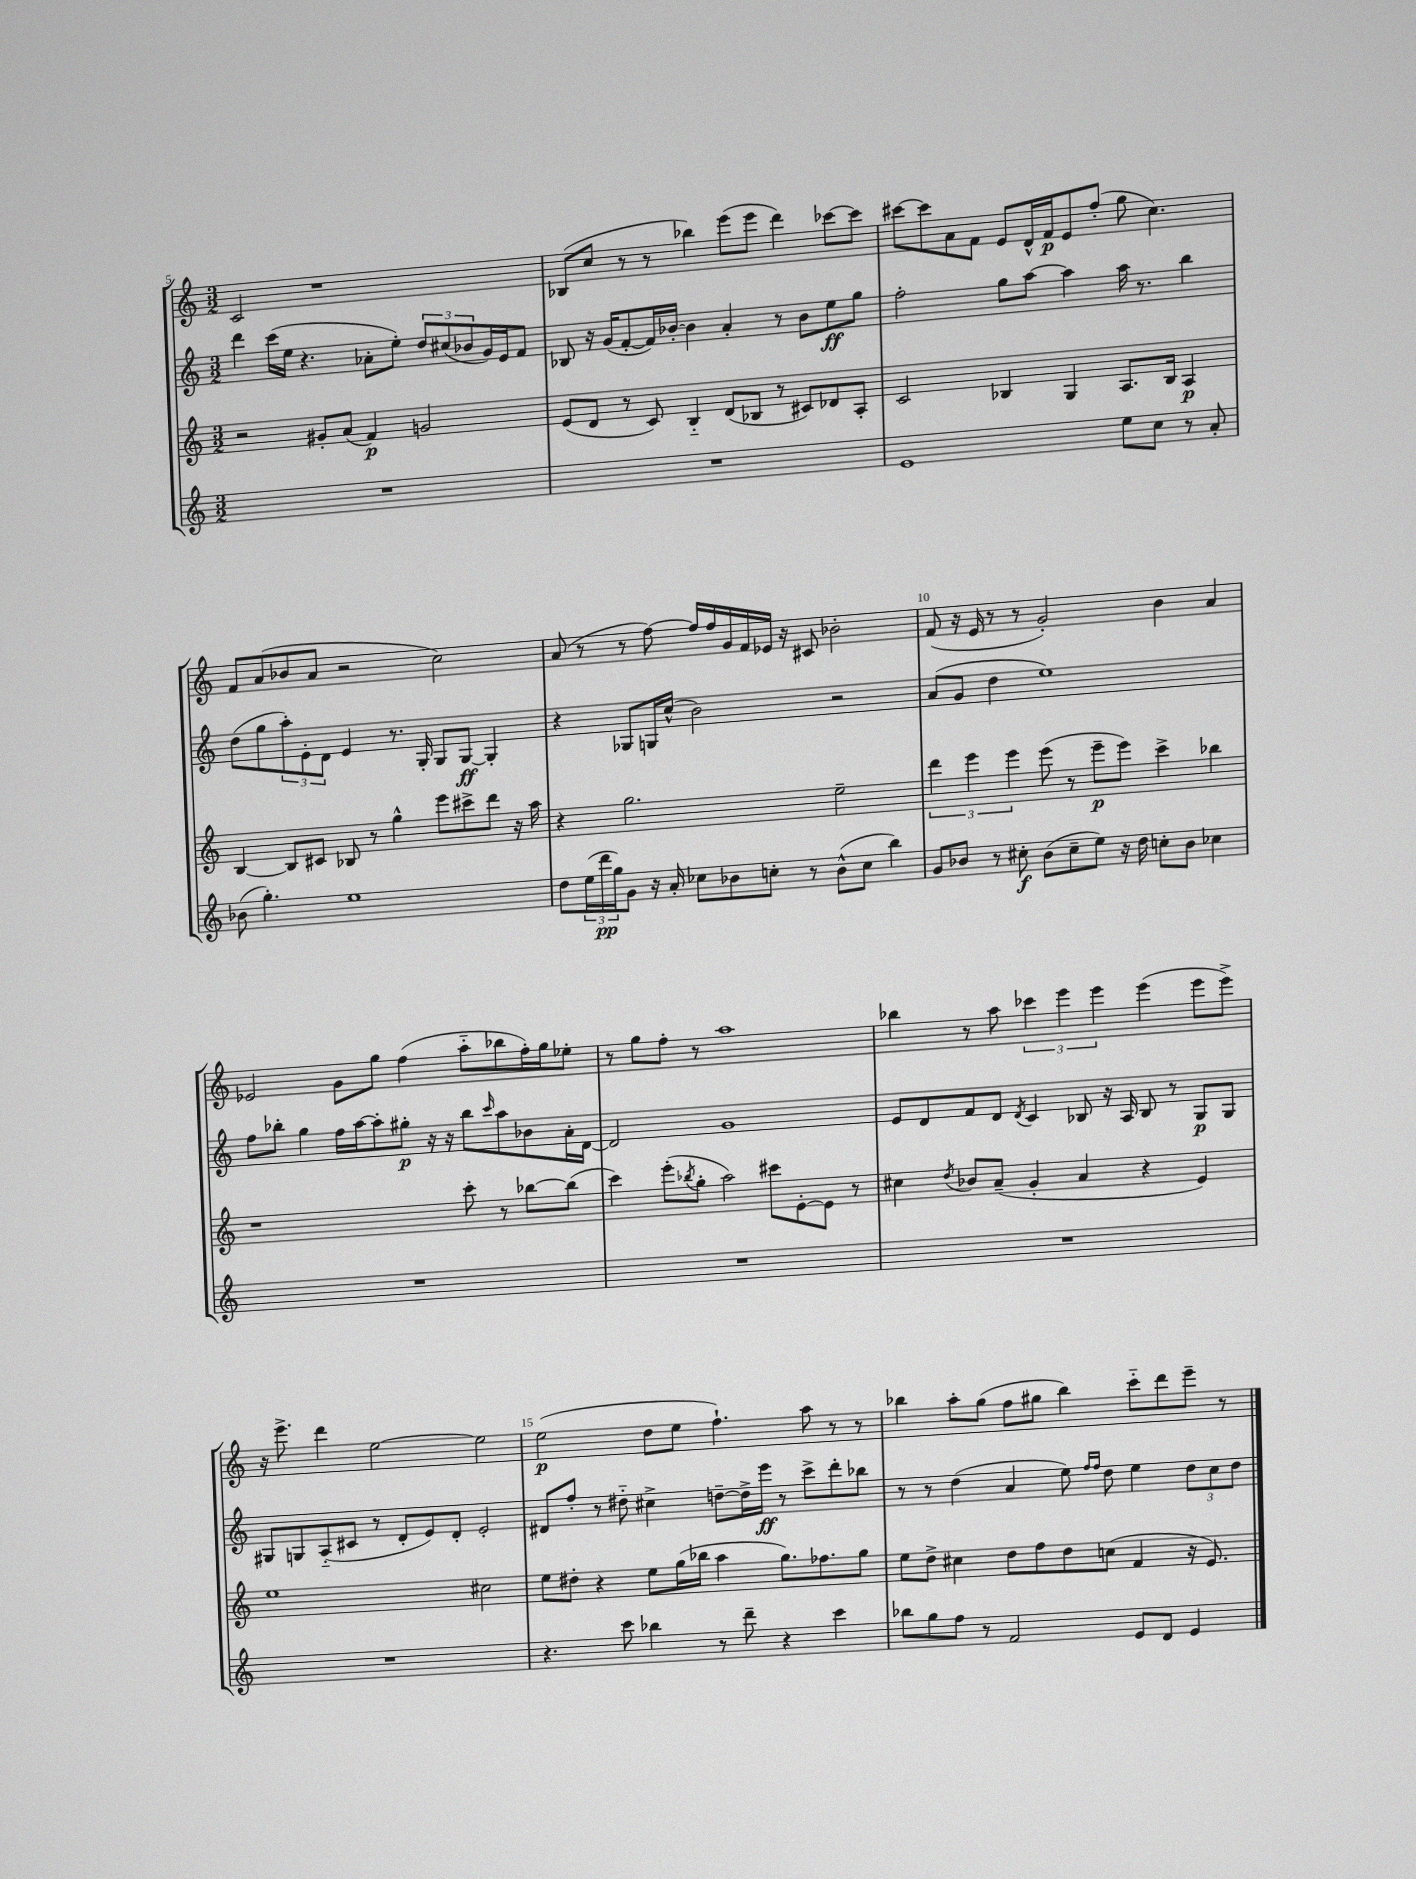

**kern	**dynam	**kern	**dynam	**kern	**dynam	**kern	**dynam
*part4	*part4	*part3	*part3	*part2	*part2	*part1	*part1
*staff4	*staff4	*staff3	*staff3	*staff2	*staff2	*staff1	*staff1
*clefG2	*	*clefG2	*	*clefG2	*	*clefG2	*
*k[]	*	*k[]	*	*k[]	*	*k[]	*
*M3/2	*	*M3/2	*	*M3/2	*	*M3/2	*
=5	=5	=5	=5	=5	=5	=5	=5
1.r	.	2r	.	4ddd\	.	2c/	.
.	.	.	.	(16ccc\LL	.	.	.
.	.	.	.	16ee\JJ	.	.	.
.	.	.	.	4.r	.	.	.
.	.	8g#X'/L	.	.	.	1r	.
.	.	(8a/J	.	.	.	.	.
.	.	4f/)	p	8a-X'\L	.	.	.
.	.	.	.	8ee'\J)	.	.	.
.	.	2gn/	.	12dd/L	.	.	.
.	.	.	.	(12cc#X/	.	.	.
.	.	.	.	12b-X/	.	.	.
.	.	.	.	16g/L)	.	.	.
.	.	.	.	16e/J	.	.	.
.	.	.	.	8f/J	.	.	.
=6	=6	=6	=6	=6	=6	=6	=6
1.r	.	(8e/L	.	8B-X/	.	(8B-X/L	.
.	.	8d/J	.	16r	.	8cc/J	.
.	.	.	.	(16g/KL	.	.	.
.	.	8r	.	[8f'/	.	8r	.
.	.	8c/)	.	16f/L])	.	8r	.
.	.	.	.	[16b-X'/JJ	.	.	.
.	.	4B/	.	4b-\]	.	4bb-X\)	.
.	.	(8d/L	.	4a'/	.	(8eee\L	.
.	.	8B-X/J	.	.	.	8eee\J	.
.	.	8r	.	8r	.	4ddd\)	.
.	.	8c#X/L)	.	8b-\L	.	.	.
.	.	8d-X/	.	8ee\	ff	[8ccc-X\L	.
.	.	8A'/J	.	8gg\J	.	8ccc-\J]	.
=7	=7	=7	=7	=7	=7	=7	=7
1e	.	2c/	.	2ff'\	.	[8ccc#X\L	.
.	.	.	.	.	.	8ccc#\]	.
.	.	.	.	.	.	8a\	.
.	.	.	.	.	.	8f\J	.
.	.	4B-X/	.	8gg\L	.	8e/L	.
.	.	.	.	[8aa\J	.	16d^^/L	.
.	.	.	.	.	.	16f/J	p
.	.	4G/	.	4aa\]	.	8e/	.
.	.	.	.	.	.	(8ff'/J	.
8ee\L	.	8.A/L	.	16aa\	.	8gg\	.
.	.	.	.	8.r	.	.	.
8cc\J	.	.	.	.	.	4.cc\)	.
.	.	16B-/Jk	.	.	.	.	.
8r	.	4A/	p	4bb\	.	.	.
8a'/	.	.	.	.	.	.	.
!!LO:LB:g=z
=8	=8	=8	=8	=8	=8	=8	=8
(8b-X\	.	[4B/	.	(8dd\L	.	8f/L	.
4.gg'\)	.	.	.	8gg\	.	(8a/	.
.	.	8B/L]	.	12aa'\)	.	8b-X/	.
.	.	.	.	12e'\	.	.	.
.	.	8c#X/J	.	.	.	8a/J	.
.	.	.	.	12d\J	.	.	.
1ee	.	8B-X/	.	4e/	.	2r	.
.	.	8r	.	.	.	.	.
.	.	4gg^^\	.	8.r	.	.	.
.	.	.	.	16G'/	.	.	.
.	.	8eee\L	.	8G/L	.	2cc\)	.
.	.	8ccc#X^\	.	[8G/J	ff	.	.
.	.	8ddd\J	.	4G'/]	.	.	.
.	.	16r	.	.	.	.	.
.	.	16aa\	.	.	.	.	.
=9	=9	=9	=9	=9	=9	=9	=9
8dd\L	.	4r	.	4r	.	(8a/	.
(24ee\L	.	.	.	.	.	8r	.
24ddd\	pp	.	.	.	.	.	.
24gg\J)	.	.	.	.	.	.	.
8g\J	.	2.gg\	.	8G-X/L	.	8r	.
16r	.	.	.	16Gn/L	.	[8ff\)	.
16a'/	.	.	.	(16cc^^/JJ	.	.	.
8cc-X\L	.	.	.	2b\)	.	16ff/LL]	.
.	.	.	.	.	.	16ff/	.
8b-X\	.	.	.	.	.	16g/	.
.	.	.	.	.	.	16f/	.
8ccn'\J	.	.	.	.	.	16e-X/JJ	.
.	.	.	.	.	.	16r	.
8r	.	.	.	.	.	8c#X/	.
(8b-^^\L	.	2ee~\	.	2r	.	2b-X'\	.
8cc\J	.	.	.	.	.	.	.
4bb\)	.	.	.	.	.	.	.
=10	=10	=10	=10	=10	=10	=10	=10
8g/L	.	6ddd\	.	(8a/L	.	(8f/	.
8b-X/J	.	.	.	8g/J	.	16r	.
.	.	6eee\	.	.	.	.	.
.	.	.	.	.	.	16e/	.
8r	.	.	.	4dd\	.	8r	.
.	.	6eee\	.	.	.	.	.
8cc#X'\	f	.	.	.	.	8r	.
(8b-\L	.	(8eee\	.	1ee)	.	2g'/)	.
8cc#~\	.	8r	.	.	.	.	.
8ee\J)	.	8eee~\L	p	.	.	.	.
16r	.	8eee\J)	.	.	.	.	.
16dd\	.	.	.	.	.	.	.
8ccn'\L	.	4ccc^\	.	.	.	4b\	.
8b-\J	.	.	.	.	.	.	.
4cc-X\	.	4bb-X\	.	.	.	4a/	.
!!LO:LB:g=z
=11	=11	=11	=11	=11	=11	=11	=11
1.r	.	1r	.	8ff\L	.	2e-X/	.
.	.	.	.	8bb-X'\J	.	.	.
.	.	.	.	4gg\	.	.	.
.	.	.	.	16ff\LL	.	8g\L	.
.	.	.	.	[16aa\J	.	.	.
.	.	.	.	8aa'\]	.	8gg\J	.
.	.	.	.	8gg#X'\J	p	(4ff\	.
.	.	.	.	16r	.	.	.
.	.	.	.	16r	.	.	.
.	.	8ccc'\	.	8bb-\L	.	8aa\L	.
.	.	.	.	16qqccc/	.	.	.
.	.	8r	.	8aa\	.	8bb-X\	.
.	.	[8bb-X\L	.	8b-X\	.	16ff'\L)	.
.	.	.	.	.	.	16gg\J	.
.	.	(8bb-\J]	.	16a'\L	.	8ee-X'\J	.
.	.	.	.	[16d\JJ	.	.	.
=12	=12	=12	=12	=12	=12	=12	=12
1.r	.	4ccc\)	.	2d/]	.	8r	.
.	.	.	.	.	.	8gg\L	.
.	.	(8eee'\L	.	.	.	8ff'\J	.
.	.	8qbb-X/	.	.	.	.	.
.	.	8gg'\J	.	.	.	8r	.
.	.	2aa\)	.	1g	.	1aa	.
.	.	8ccc#X\L	.	.	.	.	.
.	.	[8e'\	.	.	.	.	.
.	.	8e\J]	.	.	.	.	.
.	.	8r	.	.	.	.	.
=13	=13	=13	=13	=13	=13	=13	=13
1.r	.	4cc#X\	.	8e/L	.	4bb-X\	.
.	.	.	.	8d/	.	.	.
.	.	8qdd/	.	.	.	.	.
.	.	8b-X/L	.	8f/	.	8r	.
.	.	(8a~/J	.	8d/J	.	8aa\	.
.	.	.	.	8qd/	.	.	.
.	.	4g'/	.	4c/	.	6ccc-X\	.
.	.	.	.	.	.	6eee\	.
.	.	4a/	.	8B-X/	.	.	.
.	.	.	.	.	.	6eee\	.
.	.	.	.	16r	.	.	.
.	.	.	.	16A/	.	.	.
.	.	4r	.	8B-/	.	(4eee\	.
.	.	.	.	8r	.	.	.
.	.	4e/)	.	8G/L	p	8eee\L	.
.	.	.	.	8G/J	.	8eee^\J)	.
!!LO:LB:g=z
=14	=14	=14	=14	=14	=14	=14	=14
1.r	.	1ee	.	8G#X/L	.	16r	.
.	.	.	.	.	.	8.eee^\	.
.	.	.	.	8Gn/	.	.	.
.	.	.	.	(8A/	.	4ddd\	.
.	.	.	.	8c#X/J	.	.	.
.	.	.	.	8r	.	[2ee\	.
.	.	.	.	8d'/L	.	.	.
.	.	.	.	8e/)	.	.	.
.	.	.	.	8d'/J	.	.	.
.	.	2cc#X\	.	2e'/	.	2ee\]	.
=15	=15	=15	=15	=15	=15	=15	=15
4.r	.	8ee\L	.	8d#X/L	.	(2ee\	p
.	.	8dd#X'\J	.	8ff'/J	.	.	.
.	.	4r	.	8r	.	.	.
8ccc\	.	.	.	8dd#X\	.	.	.
4bb-X\	.	8ee\L	.	4cc#X^\	.	8dd\L	.
.	.	(16gg\L	.	.	.	8ee\J	.
.	.	16bb-X\JJ	.	.	.	.	.
8r	.	4aa\	.	[8ddn~\L	.	4.ff`\)	.
8ddd~\	.	.	.	16dd^\L]	.	.	.
.	.	.	.	16eee\JJ	ff	.	.
4r	.	8.gg\L)	.	8r	.	.	.
.	.	.	.	8ccc^\L	.	8aa\	.
.	.	8.ff-X\	.	.	.	.	.
4ccc\	.	.	.	8ddd'\	.	8r	.
.	.	8gg\J	.	8bb-X\J	.	8r	.
=16	=16	=16	=16	=16	=16	=16	=16
8bb-X\L	.	8ee\L	.	8r	.	4bb-X\	.
8gg\	.	8dd^\J	.	8r	.	.	.
8ff\J	.	4cc#X\	.	(4dd\	.	8aa'\L	.
8r	.	.	.	.	.	(8gg\J	.
2f/	.	8dd\L	.	4a/	.	8ff\L	.
.	.	8ff\	.	.	.	8gg#X\J	.
.	.	8dd\	.	8ee\)	.	4bb-\)	.
.	.	.	.	16qqff/LL	.	.	.
.	.	.	.	16qqff/JJ	.	.	.
.	.	(8ccn\J	.	8dd\	.	.	.
8e/L	.	4f/	.	4ee\	.	8ccc\L	.
8d/J	.	.	.	.	.	8ddd\	.
4e/	.	16r	.	12dd\L	.	8eee~\J	.
.	.	8.e/)	.	.	.	.	.
.	.	.	.	12cc\	.	.	.
.	.	.	.	.	.	8r	.
.	.	.	.	12dd\J	.	.	.
==	==	==	==	==	==	==	==
*-	*-	*-	*-	*-	*-	*-	*-
